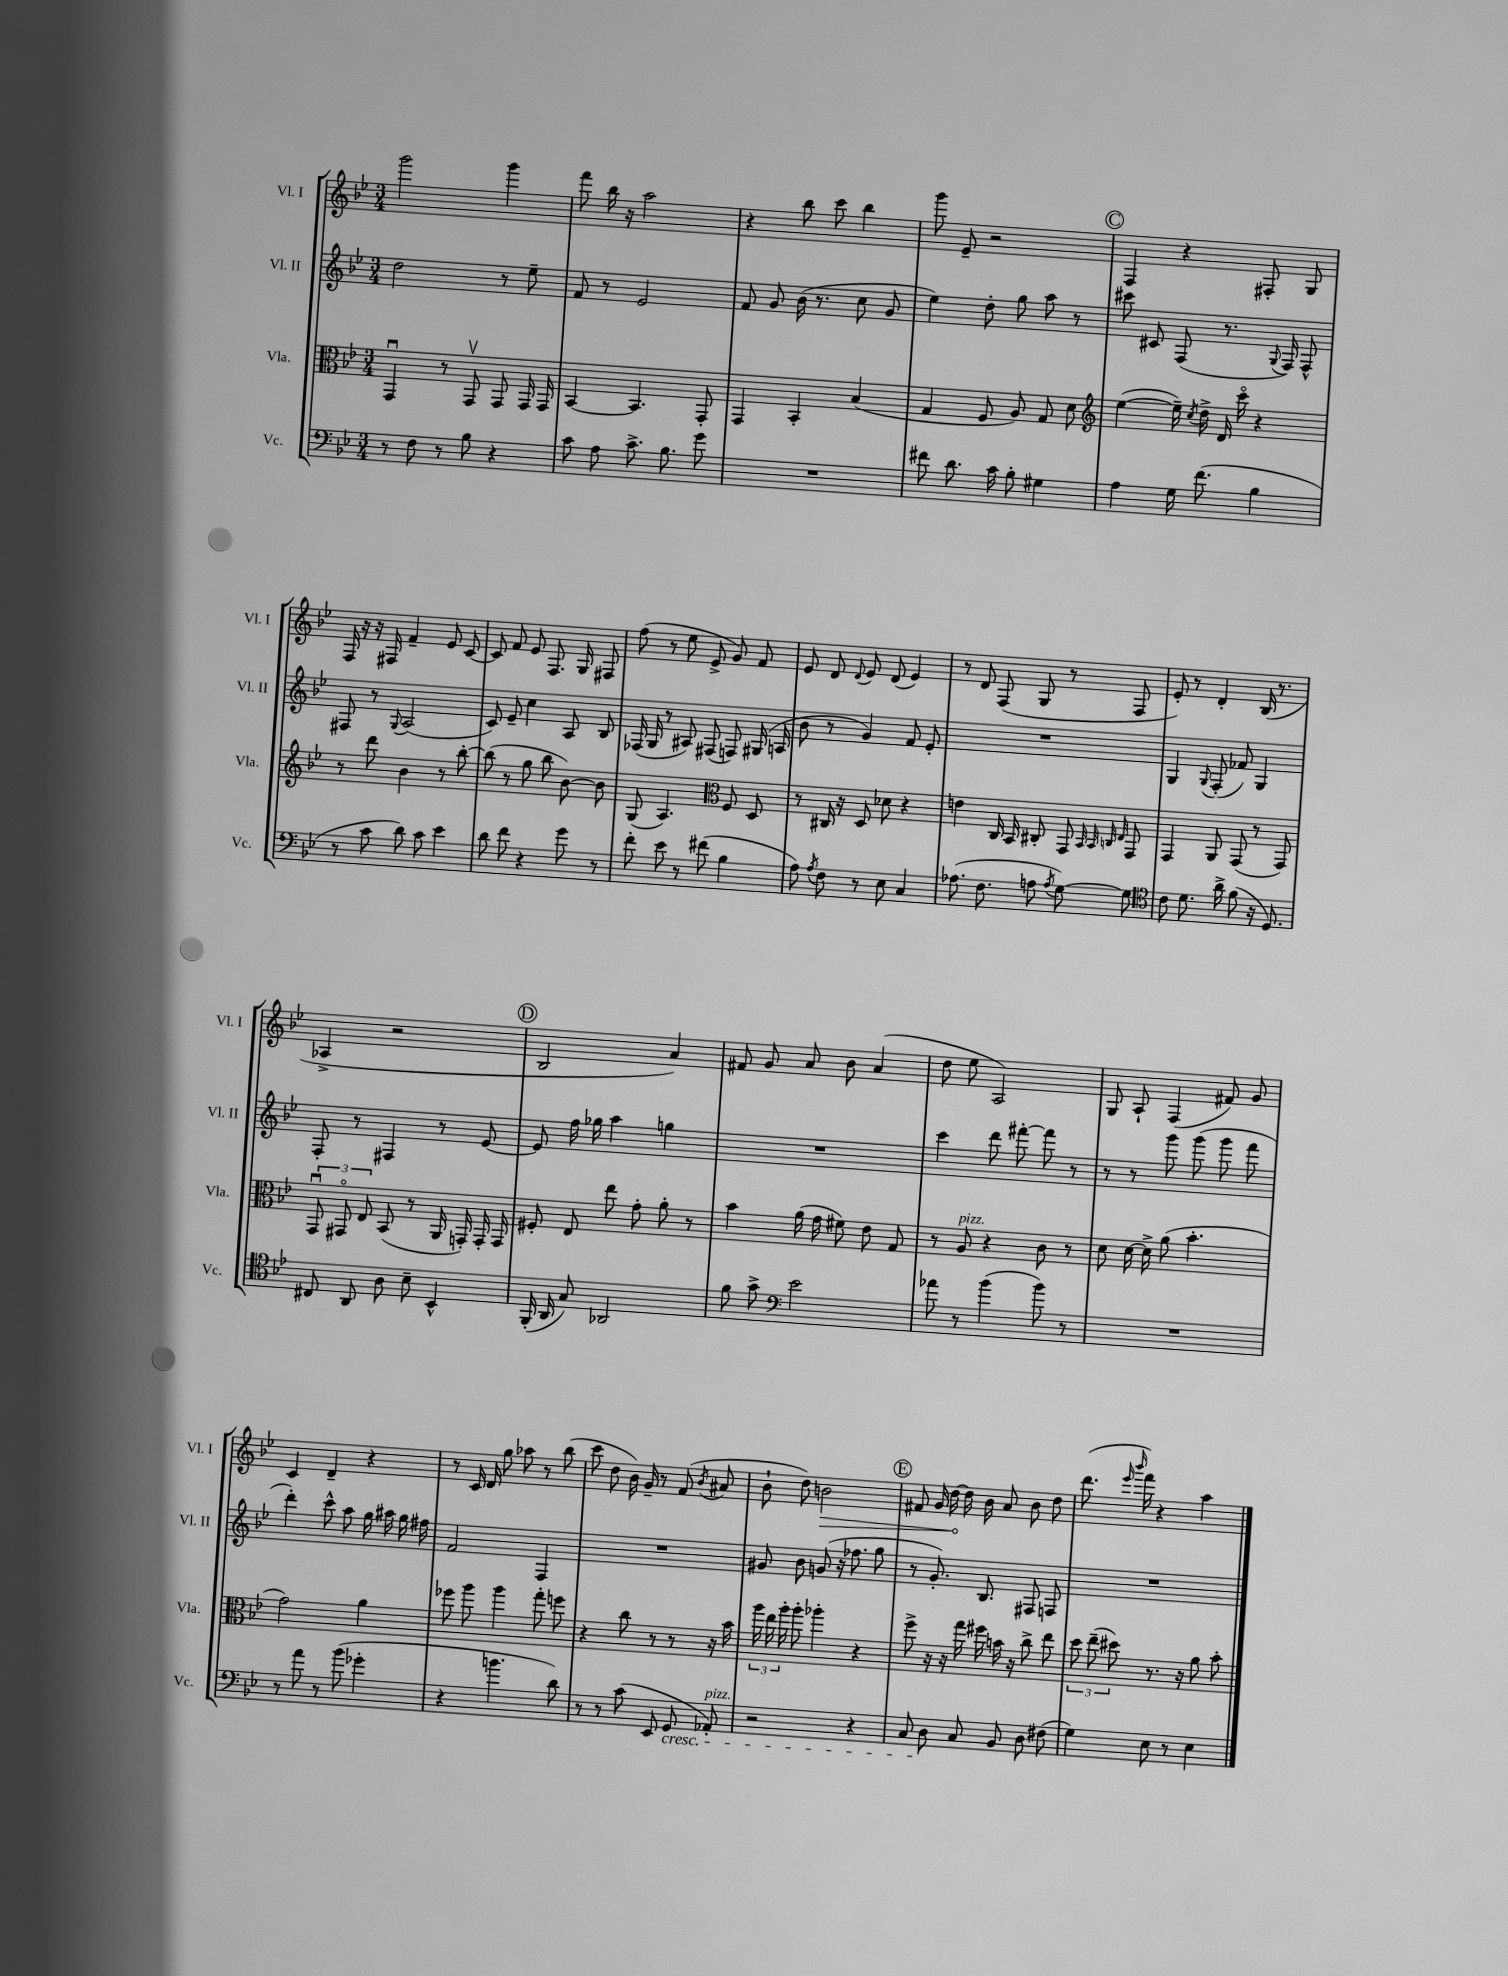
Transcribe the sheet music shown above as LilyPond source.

<<
\new StaffGroup <<
\new Staff = "s0" \with { instrumentName = "Vl. I" shortInstrumentName = "Vl. I" } {
    \clef treble \key bes \major \numericTimeSignature \time 3/4
    \autoBeamOff g'''2 g'''4 |
    f'''8 bes''16 r16 a''2 |
    r4 bes''8 c'''8 bes''4 |
    g'''8 ees'8-- r2 |
    \mark \markup { \circle "C" } f4 r4 fis8-. g8 |
    f16 r16 r16 fis16 f'4-- ees'8 c'8~ |
    c'8 f'8 ees'8 f8. g16 fis8 |
    f''8( r8 ees''8 ees'8-> g'8) f'8 |
    ees'8 d'8 \appoggiatura { d'8 } ees'8 d'8( ees'4) |
    r8 d'8 f8( g8 r8 f8 |
    ees'8-.) r8 d'4-. bes16( r8. |
    aes4-> r2 |
    \mark \markup { \circle "D" } bes2 a'4) |
    fis'8 g'8 a'8 bes'8 a'4( |
    d''8 ees''8 a2) |
    g8 a8-! f4( fis'8) g'8 |
    c'4 d'4-- r4 |
    r8 c'16 d'16 g''8 aes''8 r8 bes''8( |
    c'''8 d''8 bes'16) g'16-- r8 f'8( \acciaccatura { bes'8 } ais'8 |
    bes'8-! d''8) \once \override Hairpin.circled-tip = ##t b'2\> |
    \mark \markup { \circle "E" } fis'8 g'16 d''16~\! d''16 bes'16 a'8 bes'8 d''8 |
    d'''8.( \grace { ees'''16 bes'''16 } f'''16) r4 a''4 \bar "|." |
}
\new Staff = "s1" \with { instrumentName = "Vl. II" shortInstrumentName = "Vl. II" } {
    \clef treble \key bes \major \numericTimeSignature \time 3/4
    \autoBeamOff d''2 r8 ees''8-- |
    f'8 r8 ees'2 |
    f'8 g'8 bes'16( r8. c''8 g'8 |
    ees''4) d''8-. g''8 a''8 r8 |
    \mark \markup { \circle "C" } cis'''8 cis'8 f8( r8. \appoggiatura { g8 } f16) f8-^ |
    fis8 r8 \appoggiatura { g8 } a2( |
    c'8) ees'8-- c''4 a8 bes8 |
    fes16( g16 r8 ais8) fis8( f8) gis16( a16 |
    bes'8 r8 g'4) f'8 ees'8-. |
    R2. |
    g4 \appoggiatura { g8 } f8-.( fes'8) g4 |
    f8-. r8 fis4 r8 ees'8~ |
    \mark \markup { \circle "D" } ees'8 f''16 ges''16 a''4 g''4 |
    R2. |
    c'''4 d'''8 fis'''8~-. fis'''8 r8 |
    r8 r8 g'''8 g'''8( g'''8 f'''8 |
    d'''4-.) c'''8-^ a''8 g''16 ais''16 g''16 fis''16 |
    f'2 f4 |
    R2. |
    gis'8 bes'8 g'8( r16 fes''8. g''8 |
    \mark \markup { \circle "E" } r8 g'8.-.) bes8. fis8 f8 |
    R2. \bar "|." |
}
\new Staff = "s2" \with { instrumentName = "Vla." shortInstrumentName = "Vla." } {
    \clef alto \key bes \major \numericTimeSignature \time 3/4
    \autoBeamOff g,4\downbow r8 g,8\upbow g,8 g,16 g,16 |
    bes,4~ bes,4. g,8-. |
    g,4 bes,4-. bes4( |
    g4 f8 a8) g8 d'8 |
    \mark \markup { \circle "C" } \clef treble ees''4~( ees''16--) \acciaccatura { c''8 } d''16-> d'16 c'''16\flageolet r4 |
    r8 d'''8 bes'4 r8 bes''8~-. |
    bes''8( r8 g''8 bes''8 bes'8~) bes'8 |
    g8( a4.) \clef alto f8 d8 |
    r8 cis16 r16 d8 des'8 r4 |
    e'4 c16 bes,16 cis8-. g,8 \grace { bes,32 bes,32 c32 ees32 } g,8 |
    g,4 a,8 g,8( r8 g,8) |
    \tuplet 3/2 { g,8\downbow gis,8\flageolet ees8 } bes,8( r8 a,16 g,16-.) g,16-. g,16 |
    \mark \markup { \circle "D" } fis8-. ees8 ees''8 g'8-. a'8-. r8 |
    bes'4 a'16( g'16 fis'8) ees'8 g8 |
    r8 a8^\markup { \italic "pizz." } r4 c'8 r8 |
    d'8 d'16~ d'16-> a'8( bes'4.-. |
    g'2) a'4 |
    fes''8 a''8 a''4 g''8-. f''8 |
    r4 c''8 r8 r8 r16 bes'16 |
    \tuplet 3/2 { a''16 ees''16 a''16-. } a''8-. aes''4-. r4 |
    \mark \markup { \circle "E" } f''8-> r16 r16 g''16 fis''16 b'16 r16 c''8-> ees''8 |
    \tuplet 3/2 { d''8 ees''8--( dis''8) } r8. r16 a'8 bes'8-. \bar "|." |
}
\new Staff = "s3" \with { instrumentName = "Vc." shortInstrumentName = "Vc." } {
    \clef bass \key bes \major \numericTimeSignature \time 3/4
    \autoBeamOff r8 f8 r8 bes8 r4 |
    c'8 a8 c'8.-> bes8. g'8 |
    R2. |
    fis'8 d'8. c'16 bes8-. gis4 |
    \mark \markup { \circle "C" } a4 g16 f'8.( bes4 |
    r8 c'8 d'8) c'8 ees'4 |
    d'8 f'8 r4 g'8 r8 |
    f'8-. ees'8 r8 fis'8( bes4 |
    a8) \acciaccatura { a8 } f8 r8 ees8 c4 |
    aes8.( f8. a8 \acciaccatura { a8 } g8~) g8 |
    \clef tenor c'8 d'8. a'16-> f'8( r16 d8.) |
    cis8 a,8 a8 bes8-- bes,4-^ |
    \mark \markup { \circle "D" } f,16-.( a,16 g8) aes,2 |
    f'8 g'8-> \clef bass ees'2 |
    aes'8 r8 bes'4( bes'8) r8 |
    R2. |
    r8 a'8 r8 bes'8( ges'4-. |
    r4 b'4. d'8) |
    r8 r8 c'8( ees,8 g,8\cresc aes,8-.^\markup { \italic "pizz." }) |
    r2 r4 |
    \mark \markup { \circle "E" } c8 d8\! c8 bes,8 d8 fis8( |
    g4) ees8 r8 ees4 \bar "|." |
}
>>
>>
\layout { \context { \Score \remove "Bar_number_engraver" } }
